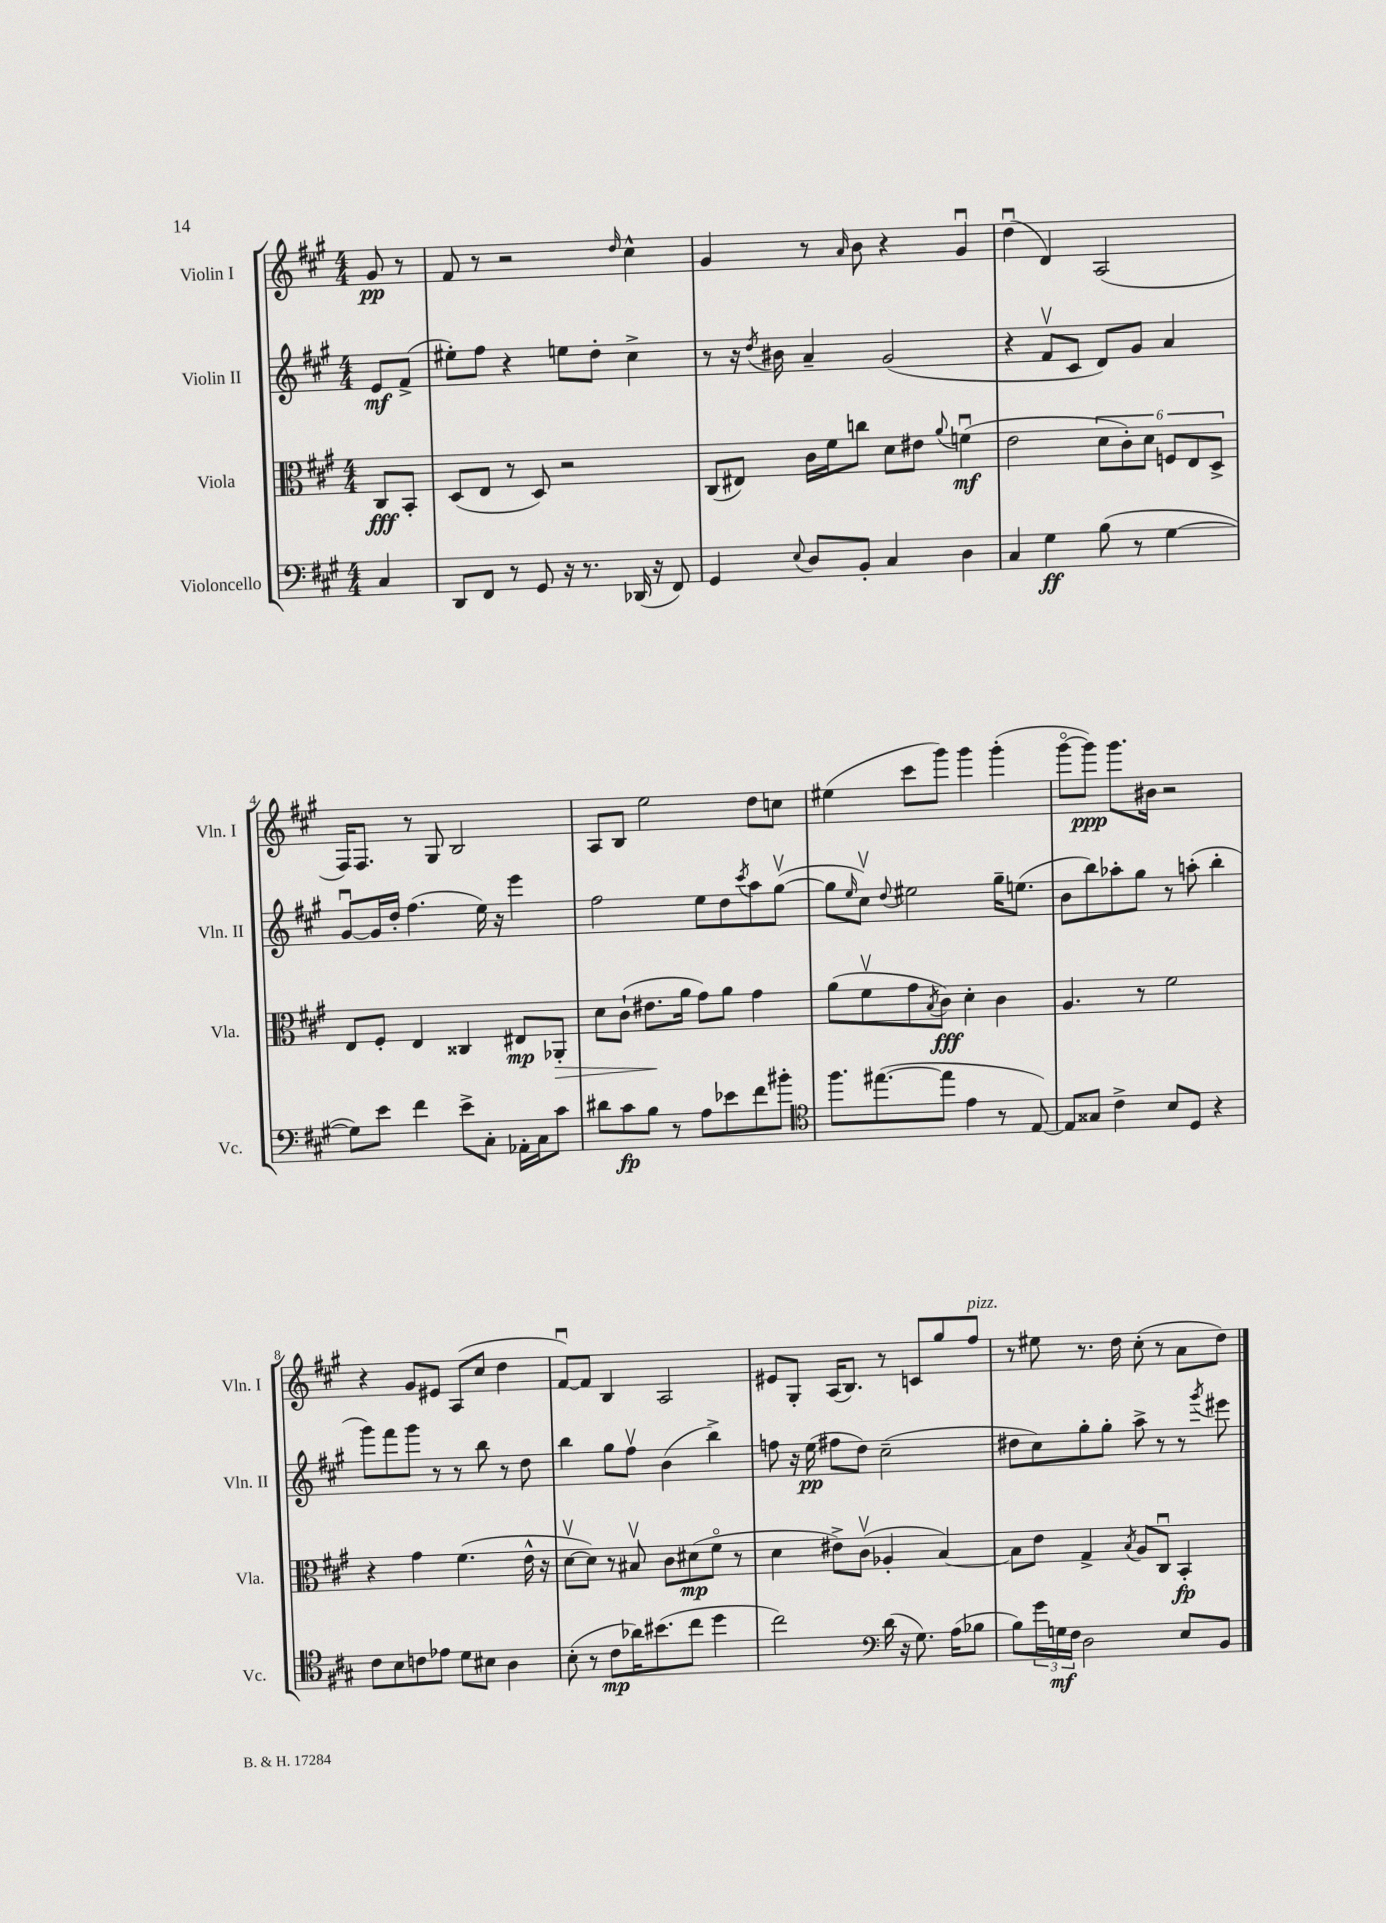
<<
\new StaffGroup <<
\new Staff = "s0" \with { instrumentName = "Violin I" shortInstrumentName = "Vln. I" } {
    \clef treble \key a \major \numericTimeSignature \time 4/4 \partial 4
    gis'8\pp r8 |
    fis'8 r8 r2 \grace { d''16 } cis''4-^ |
    gis'4 r8 \grace { a'16 } b'8 r4 gis'4\downbow |
    d''4\downbow( d'4) a2( |
    fis16) fis8. r8 gis8 b2 |
    a8 b8 e''2 d''8 c''8 |
    eis''4( cis'''8 gis'''8) gis'''4 gis'''4-.( |
    gis'''8~\flageolet gis'''8\ppp) gis'''8. bis'16 r2 |
    r4 gis'8 eis'8 a8( cis''8 d''4 |
    fis'8~\downbow) fis'8 b4 a2 |
    eis'8 gis8-. a16( b8.) r8 c'8 gis''8 fis''8^\markup { \italic "pizz." } |
    r8 eis''8 r8. d''16 cis''8-.( r8 a'8 d''8) \bar "|." |
}
\new Staff = "s1" \with { instrumentName = "Violin II" shortInstrumentName = "Vln. II" } {
    \clef treble \key a \major \numericTimeSignature \time 4/4 \partial 4
    e'8\mf fis'8->( |
    eis''8-.) fis''8 r4 e''8 d''8-. cis''4-> |
    r8 r16 \acciaccatura { d''8 } bis'16 a'4-- gis'2( |
    r4 fis'8\upbow cis'8 d'8) gis'8 a'4 |
    gis'8~\downbow gis'16 d''16-. fis''4.( e''16) r16 e'''4 |
    fis''2 e''8 d''8 \acciaccatura { cis'''8 } a''8 gis''8~\upbow( |
    gis''8 \grace { e''16 } cis''8\upbow) \appoggiatura { d''8 } eis''2 gis''16-- e''8.( |
    b'8 b''8) aes''8-. gis''8 r8 a''8-.( b''4-. |
    gis'''8) fis'''8 gis'''8 r8 r8 b''8 r8 d''8 |
    b''4 gis''8 fis''8\upbow b'4( b''4->) |
    f''8 r16 e''16\pp( fis''8 d''8) cis''2--( |
    dis''8 cis''8) gis''8-. gis''8-. a''8-> r8 r8 \acciaccatura { gis'''8 } eis'''8 \bar "|." |
}
\new Staff = "s2" \with { instrumentName = "Viola" shortInstrumentName = "Vla." } {
    \clef alto \key a \major \numericTimeSignature \time 4/4 \partial 4
    cis8\fff b,8-. |
    d8( e8 r8 d8) r2 |
    cis8( eis8) cis'16 fis'16 c''8 d'8 eis'8 \appoggiatura { a'8 } f'4\downbow\mf( |
    e'2 \tuplet 6/4 { d'8 cis'8-.) d'8 f8 e8 d8-> } |
    e8 fis8-. e4 cisis4 eis8\mp aes,8-.\> |
    d'8 cis'8-!( eis'8.\! a'16 gis'8) a'8 gis'4 |
    a'8( fis'8\upbow gis'8 \acciaccatura { b8 } cis'8\fff) d'4-. cis'4 |
    a4. r8 fis'2 |
    r4 gis'4 fis'4.( e'16-^ r16 |
    d'8~\upbow d'8) r8 bis8\upbow cis'8 dis'8\mp( fis'8\flageolet r8 |
    d'4 eis'8->) cis'8\upbow( aes4-. b4~) |
    b8 e'8 gis4-> \acciaccatura { b8 } a8 cis8\downbow b,4-.\fp \bar "|." |
}
\new Staff = "s3" \with { instrumentName = "Violoncello" shortInstrumentName = "Vc." } {
    \clef bass \key a \major \numericTimeSignature \time 4/4 \partial 4
    cis4 |
    d,8 fis,8 r8 gis,8 r16 r8. des,16( r16 fis,8) |
    gis,4 \appoggiatura { e8 } d8 b,8-. cis4 d4 |
    cis4 gis4\ff b8( r8 gis4~ |
    gis8) e'8 fis'4 e'8-> cis8-. aes,16-. cis16 cis'8 |
    dis'8 cis'8\fp b8 r8 a8 ees'8 fis'8 bis'8-. |
    \clef tenor fis''8. eis''8.~( eis''8 e'4 r8 e8~) |
    e8 gisis8 cis'4-> b8 d8 r4 |
    cis'8 b8 c'8 ees'8 d'8 bis8 a4 |
    b8-.( r8 cis'8\mp aes'16) bis'8.( cis''8 d''4 |
    cis''2) \clef bass d'16( r16 gis8.) a16( bes8 |
    b8) \tuplet 3/2 { gis'16 g16\mf fis16 } d2 e8 b,8 \bar "|." |
}
>>
>>
